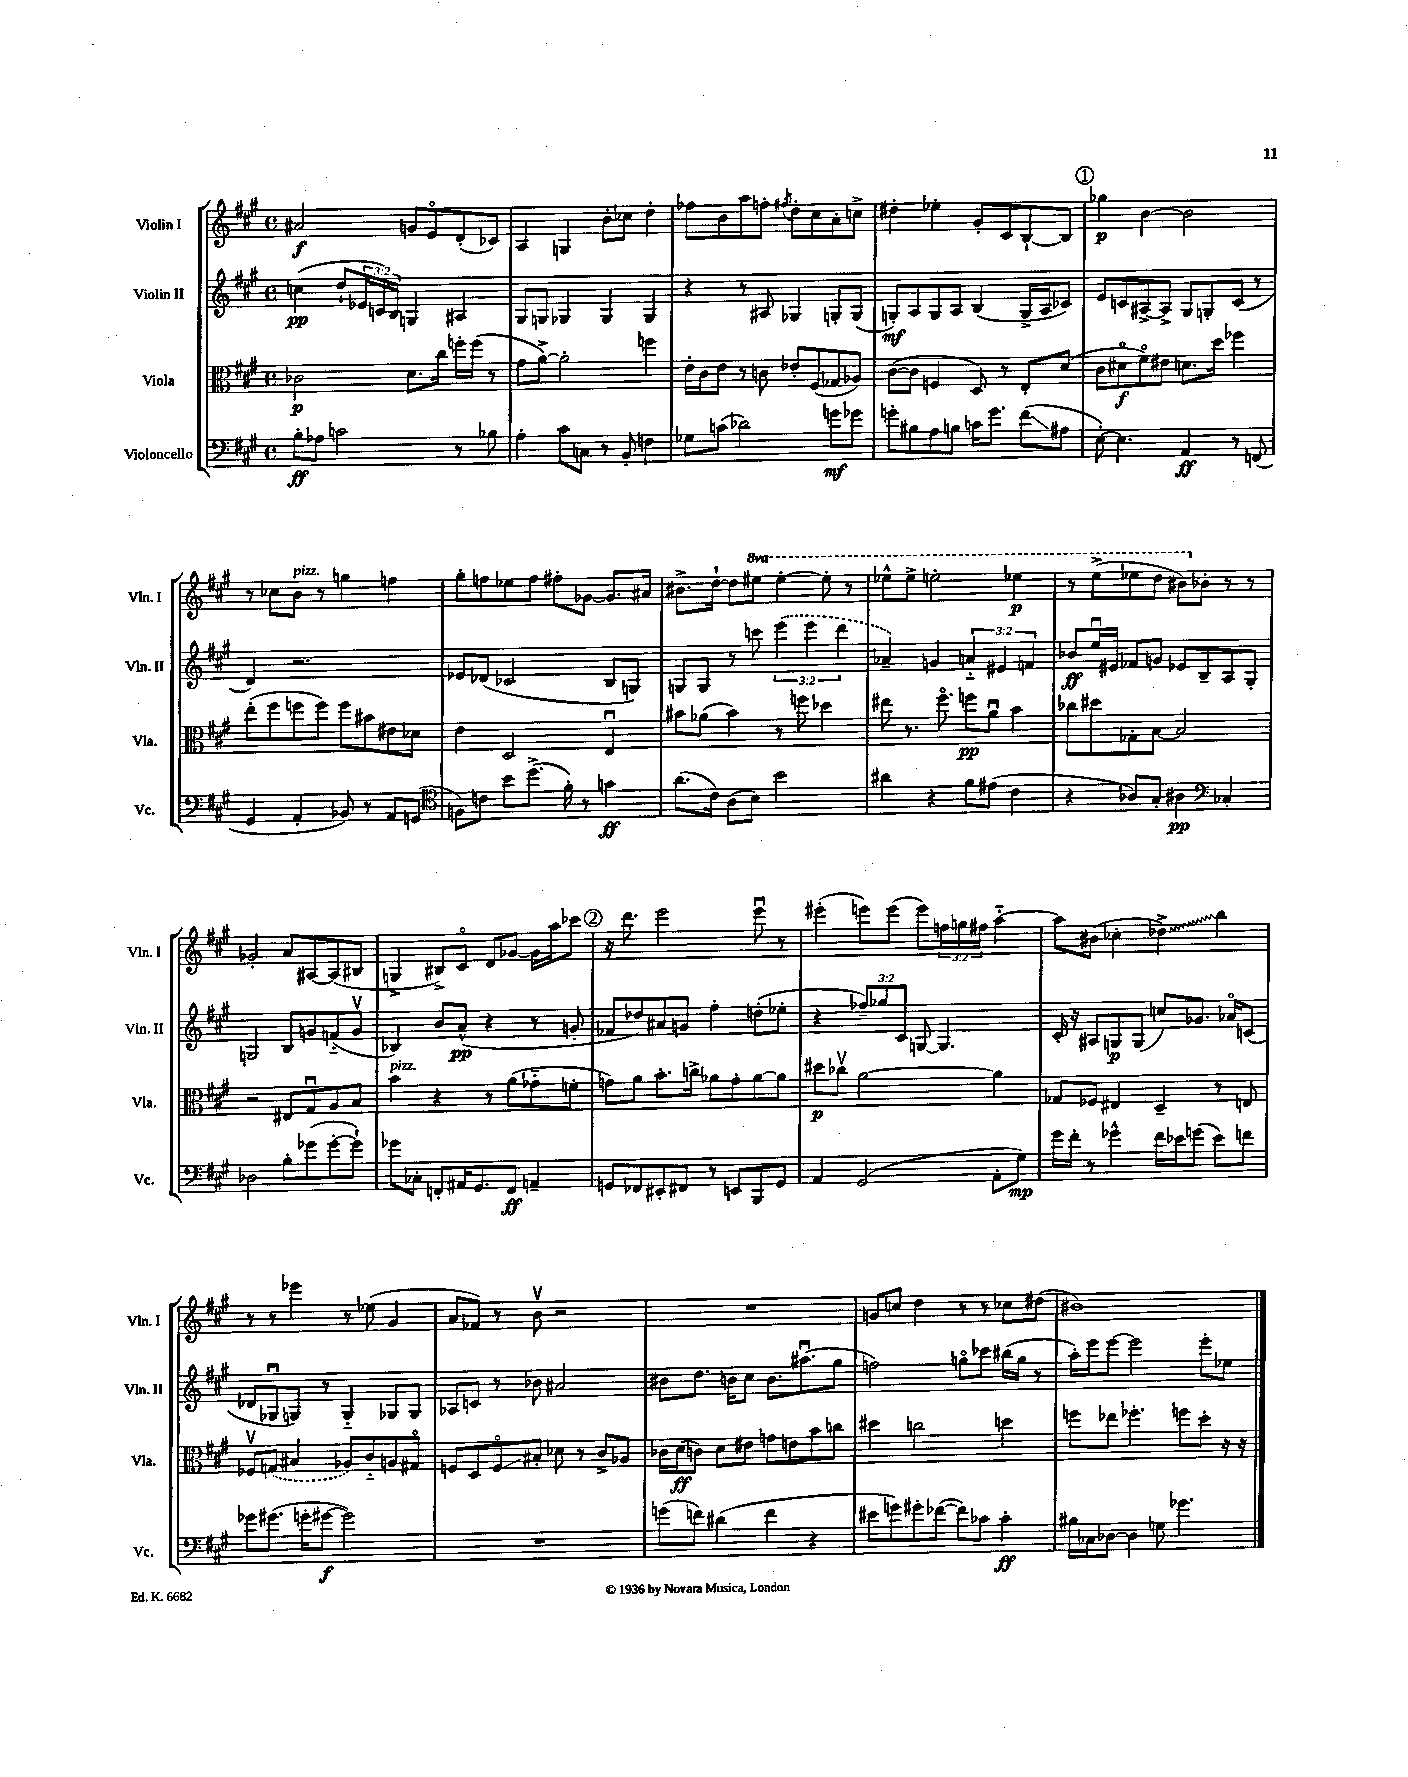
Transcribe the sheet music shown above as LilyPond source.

<<
\new StaffGroup <<
\new Staff = "s0" \with { instrumentName = "Violin I" shortInstrumentName = "Vln. I" } {
    \clef treble \key a \major \defaultTimeSignature \time 4/4 \override Staff.TupletNumber.text = #tuplet-number::calc-fraction-text \set Staff.ottavationMarkups = #ottavation-simple-ordinals
    ais'2\f g'8 e'8\flageolet d'8-.( ces'8) |
    a4 g4 b'8-. ces''8 d''4-. |
    fes''8 b'8 a''8 f''8-. \acciaccatura { fis''8 } d''8-. cis''8 a'8-. c''8-> |
    dis''4-. ees''4-. gis'8-. cis'8 b8~-! b8 |
    \mark \markup { \circle "1" } ges''4\p b'4~ b'2 |
    r8 ces''8 b'8^\markup { \italic "pizz." } r8 g''4 f''4 |
    gis''8-. f''8 ees''8 f''8 fis''8-. ges'8~ ges'8. ais'16 |
    bis'8.-> d''16~-! d''8 \ottava #1 eis'''8 eis'''4~-. eis'''8-. r8 |
    ees'''8-^ ees'''8-> e'''2-. ees'''4\p |
    r8 e'''8->( ees'''8 d'''8 bis''8) \ottava #0 bes'8-. r8 r8 |
    ges'2-. a'8 ais8~ ais8( bis8 |
    g4-> bis8->) cis'8\flageolet d'8 ges'8~ ges'16 a''16 ces'''8 |
    \mark \markup { \circle "2" } r16 d'''8. e'''2 e'''8\downbow r8 |
    eis'''4-.( e'''8) e'''8( e'''8) \tuplet 3/2 { f''16 g''16 fis''16 } a''4~-_ |
    a''8 bis'8( ces''4-. \once \override Glissando.style = #'zigzag des''4->\glissando) b''4 |
    r8 r8 ees'''4 r8 ees''8( gis'4 |
    a'8 fes'8) r8 b'8\upbow r2 |
    R1 |
    g'8 c''8 d''4 r8 r8 ces''8 dis''8( |
    bis'1) \bar "|." |
}
\new Staff = "s1" \with { instrumentName = "Violin II" shortInstrumentName = "Vln. II" } {
    \clef treble \key a \major \defaultTimeSignature \time 4/4 \override Staff.TupletNumber.text = #tuplet-number::calc-fraction-text
    c''4\pp( d''8-! \tuplet 3/2 { ees'16 c'16) b16 } g4 ais4 |
    gis8 g8 ges4 ges4 ges4 |
    r4 r8 ais8 ges4 g8-. g8( |
    g8-.\mf) a8 g8 a8 b4( g16-> a16 ces'8) |
    \mark \markup { \circle "1" } e'8 c'8 ais8~-> ais8-> gis8 g8-. c'8( r8 |
    d'4) r2. |
    ees'8 des'8( ces'2 b8 g8) |
    g8 g8 r8 c'''8 \tuplet 3/2 { \once \slurDashed e'''4( e'''4 d'''4 } |
    aes'4--) g'4 \tuplet 3/2 { a'4-_ eis'4 f'4 } |
    bes'8\ff e''16\downbow eis'16 fes'8 g'8 ees'8 b8-- a8 gis8-. |
    g2 b8 g'8 f'8-_( g'8\upbow |
    bes4) b'8 a'8-^\pp( r4 r8 g'8-. |
    \mark \markup { \circle "2" } fes'8 des''8) ais'8 g'8 fis''4-. d''8-.( ees''8-. |
    r4 \tuplet 3/2 { fes''8--) ges''8 cis'8 } g8~ g4. |
    cis'16-. r16 ais8 g8\p g8( c''8) ges'8. aes'16\flageolet c'8( |
    des'8 ges8\downbow g8) r8 g4-_ ges8 ges8 |
    aes8 c'8 r8 bes'8 ais'2 |
    bis'8 d''8. b'16 cis''8 b'8. ais''8.\downbow( gis''8 |
    f''2) g''8\flageolet ces'''8 bis''16( g''16 r8 |
    a''16-.) e'''16 e'''8~ e'''2 e'''8-. ees''8 \bar "|." |
}
\new Staff = "s2" \with { instrumentName = "Viola" shortInstrumentName = "Vla." } {
    \clef alto \key a \major \defaultTimeSignature \time 4/4
    ces'2\p d'8. cis''16 f''16-. f''16( r8 |
    gis'8 a'8~->) a'2-. f''4 |
    e'16-. cis'16 e'8 r8 c'8 ees'8-. fis8( ges8 aes8) |
    cis'8~( cis'8 f4 d8) r8 e8-. d'8( |
    \mark \markup { \circle "1" } cis'8 dis'8\flageolet\f fis'8\flageolet) eis'8 d'8. d''16 fes''4 |
    e''8-.( fis''8 f''8 f''8) f''8 bis'8 eis'8 des'8 |
    e'4 d2 e4\downbow |
    bis'8 aes'8( bis'4) r8 f''8 des''4 |
    eis''8 r8. fis''8.\flageolet f''8\pp a'8\downbow b'4 |
    ces''8 dis''8 ges8-. b8~ b2 |
    r2 eis8 gis8\downbow a8 b8 |
    b'4^\markup { \italic "pizz." } r4 r8 a'8( ges'8-_ f'8-. |
    \mark \markup { \circle "2" } g'8) a'8 b'8.-. c''16-> aes'8 g'8-. aes'8~ aes'8 |
    dis''8\p ces''8\upbow a'2~ a'4 |
    ges8 fes8 eis4 d4-- r8 e8 |
    fes8\upbow \once \slurDashed g8( bis4 aes8) cis'8-_ a8 gis8\flageolet |
    f8 d8 f8\flageolet\glissando bis8-. des'8 r8 cis'8-> aes8 |
    ces'16 d'16\ff( c'8) d'8 eis'8 g'8 e'8 b'8 c''8 |
    dis''4 c''2 d''4 |
    f''8 ees''8 fes''4.-. f''8 d''8-. r16 r16 \bar "|." |
}
\new Staff = "s3" \with { instrumentName = "Violoncello" shortInstrumentName = "Vc." } {
    \clef bass \key a \major \defaultTimeSignature \time 4/4
    b8-.\ff aes8 c'2 r8 bes8 |
    a4-. cis'8 c8 r8 b,8-. f4 |
    ges8 c'8( des'2) g'8\mf ges'8 |
    g'8-. bis8 a8 b8 c'16 g'8. fis'8\glissando( ais8 |
    \mark \markup { \circle "1" } e8~-.) e4. a,4\ff r8 f,8( |
    gis,4 a,4-. bes,8) r8 a,8 g,8( |
    \clef tenor f8) c'8 b'8 d''8.->( fis'16-.) r8 g'4\ff |
    a'8.( cis'16) a8( b8) b'2 |
    ais'4 r4 fis'8 eis'8( cis'4 |
    r4 aes8) gis8-. ais4\pp \clef bass ces4-. |
    des2 b8-. ges'8( ges'8~-. ges'8-!) |
    ges'8 ces8-. f,8-. ais,16 gis,8. f,8\ff a,4-- |
    \mark \markup { \circle "2" } g,8 fes,8 eis,8-. fis,8 r8 e,8 b,,8 g,8 |
    a,4 gis,2( a,8-. gis8\mp) |
    gis'16 fis'16-. r8 ges'4-^ fis'16 ees'16 g'8( ees'8) f'8 |
    ges'8 gis'8.( g'16-. gis'8~\f gis'2) |
    R1 |
    g'8( f'8) dis'4( f'4 r4 |
    eis'8 g'8) gis'8-. fes'8~( fes'8) ces'8 ces'4-.\ff |
    bis16 ces16 des8~ des4 g8 ges'4. \bar "|." |
}
>>
>>
\layout { \context { \Score \remove "Bar_number_engraver" } }
